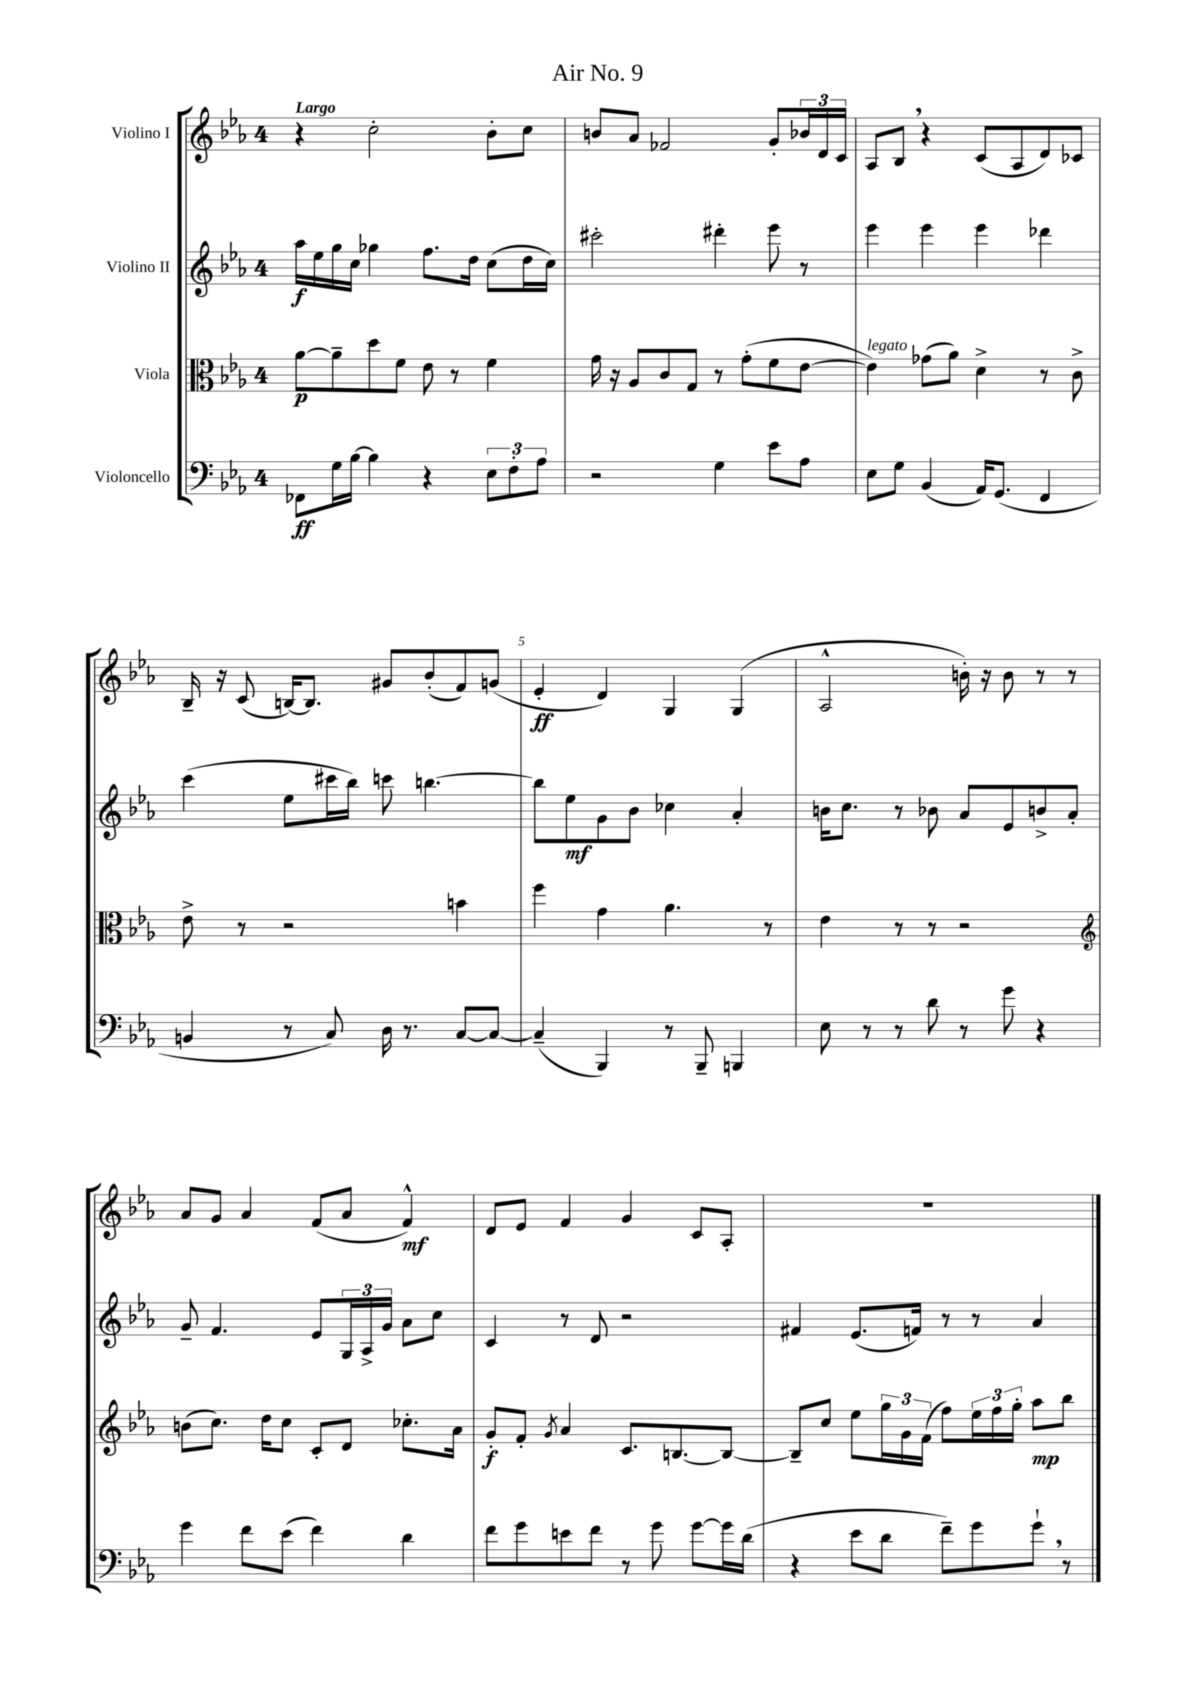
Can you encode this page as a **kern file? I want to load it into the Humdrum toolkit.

**kern	**dynam	**kern	**dynam	**kern	**dynam	**kern	**dynam
*part4	*part4	*part3	*part3	*part2	*part2	*part1	*part1
*staff4	*staff4	*staff3	*staff3	*staff2	*staff2	*staff1	*staff1
*I"Violoncello	*	*I"Viola	*	*I"Violino II	*	*I"Violino I	*
*clefF4	*	*clefC3	*	*clefG2	*	*clefG2	*
*k[b-e-a-]	*	*k[b-e-a-]	*	*k[b-e-a-]	*	*k[b-e-a-]	*
*M4/4	*	*M4/4	*	*M4/4	*	*M4/4	*
=1	=1	=1	=1	=1	=1	=1	=1
!	!	!	!	!	!	!LO:TX:a:B:t=Largo	!
8FF-X\L	ff	[8a-\L	p	16aa-\LL	f	4r	.
.	.	.	.	16ee-\	.	.	.
16G\L	.	8a-~\]	.	16gg\	.	.	.
[16B-\JJ	.	.	.	16cc\JJ	.	.	.
4B-\]	.	8dd\	.	4gg-X\	.	2cc'\	.
.	.	8f\J	.	.	.	.	.
4r	.	8e-\	.	8.ff\L	.	.	.
.	.	8r	.	.	.	.	.
.	.	.	.	16dd\Jk	.	.	.
12E-\L	.	4f\	.	(8cc\L	.	8b-'\L	.
12F'\	.	.	.	.	.	.	.
.	.	.	.	16dd\L	.	8cc\J	.
12A-\J	.	.	.	.	.	.	.
.	.	.	.	16cc\JJ)	.	.	.
=2	=2	=2	=2	=2	=2	=2	=2
2r	.	16g\	.	2ccc#X'\	.	8bn/L	.
.	.	16r	.	.	.	.	.
.	.	8A-/L	.	.	.	8a-/J	.
.	.	8c/	.	.	.	2f-X/	.
.	.	8G/J	.	.	.	.	.
4G\	.	8r	.	4ddd#X'\	.	.	.
.	.	(8g'\L	.	.	.	.	.
8e-\L	.	8f\	.	8eee-\	.	8g'/L	.
8A-\J	.	[8e-\J	.	8r	.	24b-X/L	.
.	.	.	.	.	.	24d/	.
.	.	.	.	.	.	24c/JJ	.
=3	=3	=3	=3	=3	=3	=3	=3
!	!	!LO:TX:a:i:t=legato	!	!	!	!	!
8E-\L	.	4e-\])	.	4eee-\	.	8A-/L	.
8G\J	.	.	.	.	.	8B-,/J	.
(4BB-/	.	(8g-X\L	.	4eee-\	.	4r	.
.	.	8a-\J)	.	.	.	.	.
16AA-/KL)	.	4d^\	.	4eee-\	.	(8c/L	.
(8.GG/J	.	.	.	.	.	.	.
.	.	.	.	.	.	8A-/	.
4FF/	.	8r	.	4ddd-X\	.	8d/)	.
.	.	8c^\	.	.	.	8c-X/J	.
!!LO:LB:g=z
=4	=4	=4	=4	=4	=4	=4	=4
4BBn/	.	8e-^\	.	(4ccc\	.	16B-~/	.
.	.	.	.	.	.	16r	.
.	.	8r	.	.	.	(8c/	.
8r	.	2r	.	8ee-\L	.	[16Bn/KL)	.
.	.	.	.	.	.	8.B/J]	.
8C/)	.	.	.	16ccc#X\L	.	.	.
.	.	.	.	16bb-\JJ)	.	.	.
16D\	.	.	.	8cccn\	.	8g#X/L	.
8.r	.	.	.	.	.	.	.
.	.	.	.	[4.bbn\	.	(8b-'/	.
[8C/L	.	4bn\	.	.	.	8f/)	.
8C/J_	.	.	.	.	.	(8gn/J	.
=5	=5	=5	=5	=5	=5	=5	=5
(4C~/]	.	4ff\	.	8bb\L]	.	4e-'/	ff
.	.	.	.	8ee-\	mf	.	.
4BBB-/)	.	4g\	.	8g\	.	4d/)	.
.	.	.	.	8b-\J	.	.	.
8r	.	4.a-\	.	4cc-X\	.	4G/	.
8BBB-~/	.	.	.	.	.	.	.
4BBBn/	.	.	.	4a-'/	.	(4G/	.
.	.	8r	.	.	.	.	.
=6	=6	=6	=6	=6	=6	=6	=6
8E-\	.	4e-\	.	16bn\KL	.	2A-^^/	.
.	.	.	.	8.cc\J	.	.	.
8r	.	.	.	.	.	.	.
8r	.	8r	.	8r	.	.	.
8d\	.	8r	.	8b-X\	.	.	.
8r	.	2r	.	8a-/L	.	16bn'\)	.
.	.	.	.	.	.	16r	.
8g\	.	.	.	8e-/	.	8b\	.
4r	.	.	.	8bn^/	.	8r	.
.	.	.	.	8a-'/J	.	8r	.
!!LO:LB:g=z
=7	=7	=7	=7	=7	=7	=7	=7
*	*	*clefG2	*	*	*	*	*
4g\	.	(8bn\L	.	8g~/	.	8a-/L	.
.	.	8.cc\J)	.	4.f/	.	8g/J	.
8f\L	.	.	.	.	.	4a-/	.
.	.	16dd\KL	.	.	.	.	.
(8e-\J	.	8cc\J	.	.	.	.	.
4f\)	.	8c'/L	.	8e-/L	.	(8f/L	.
.	.	8d/J	.	24G/L	.	8a-/J	.
.	.	.	.	24A-^/	.	.	.
.	.	.	.	24g/JJ	.	.	.
4d\	.	8.cc-X'\L	.	8a-\L	.	4f^^/)	mf
.	.	.	.	8cc\J	.	.	.
.	.	16a-\Jk	.	.	.	.	.
=8	=8	=8	=8	=8	=8	=8	=8
8f\L	.	8g'/L	f	4c/	.	8d/L	.
8g\	.	8f'/J	.	.	.	8e-/J	.
.	.	8qg/	.	.	.	.	.
8en\	.	4a-/	.	8r	.	4f/	.
8f\J	.	.	.	8d/	.	.	.
8r	.	8.c/L	.	2r	.	4g/	.
8g\	.	.	.	.	.	.	.
.	.	[8.Bn/	.	.	.	.	.
[8g\L	.	.	.	.	.	8c/L	.
16g\L]	.	8B/J_	.	.	.	8A-'/J	.
(16d\JJ	.	.	.	.	.	.	.
=9	=9	=9	=9	=9	=9	=9	=9
4r	.	8B~/L]	.	4f#X/	.	1r	.
.	.	8cc/J	.	.	.	.	.
8e-\L	.	8ee-\L	.	(8.e-/L	.	.	.
8d\J	.	24gg\L	.	.	.	.	.
.	.	24g\	.	.	.	.	.
.	.	.	.	16fn/Jk)	.	.	.
.	.	(24f\JJ	.	.	.	.	.
8f~\L)	.	8ff\L)	.	8r	.	.	.
8g\	.	24ee-\L	.	8r	.	.	.
.	.	24ff\	.	.	.	.	.
.	.	24gg'\JJ	.	.	.	.	.
8g`,\J	.	8aa-\L	mp	4a-/	.	.	.
8r	.	8bb-\J	.	.	.	.	.
==	==	==	==	==	==	==	==
*-	*-	*-	*-	*-	*-	*-	*-
